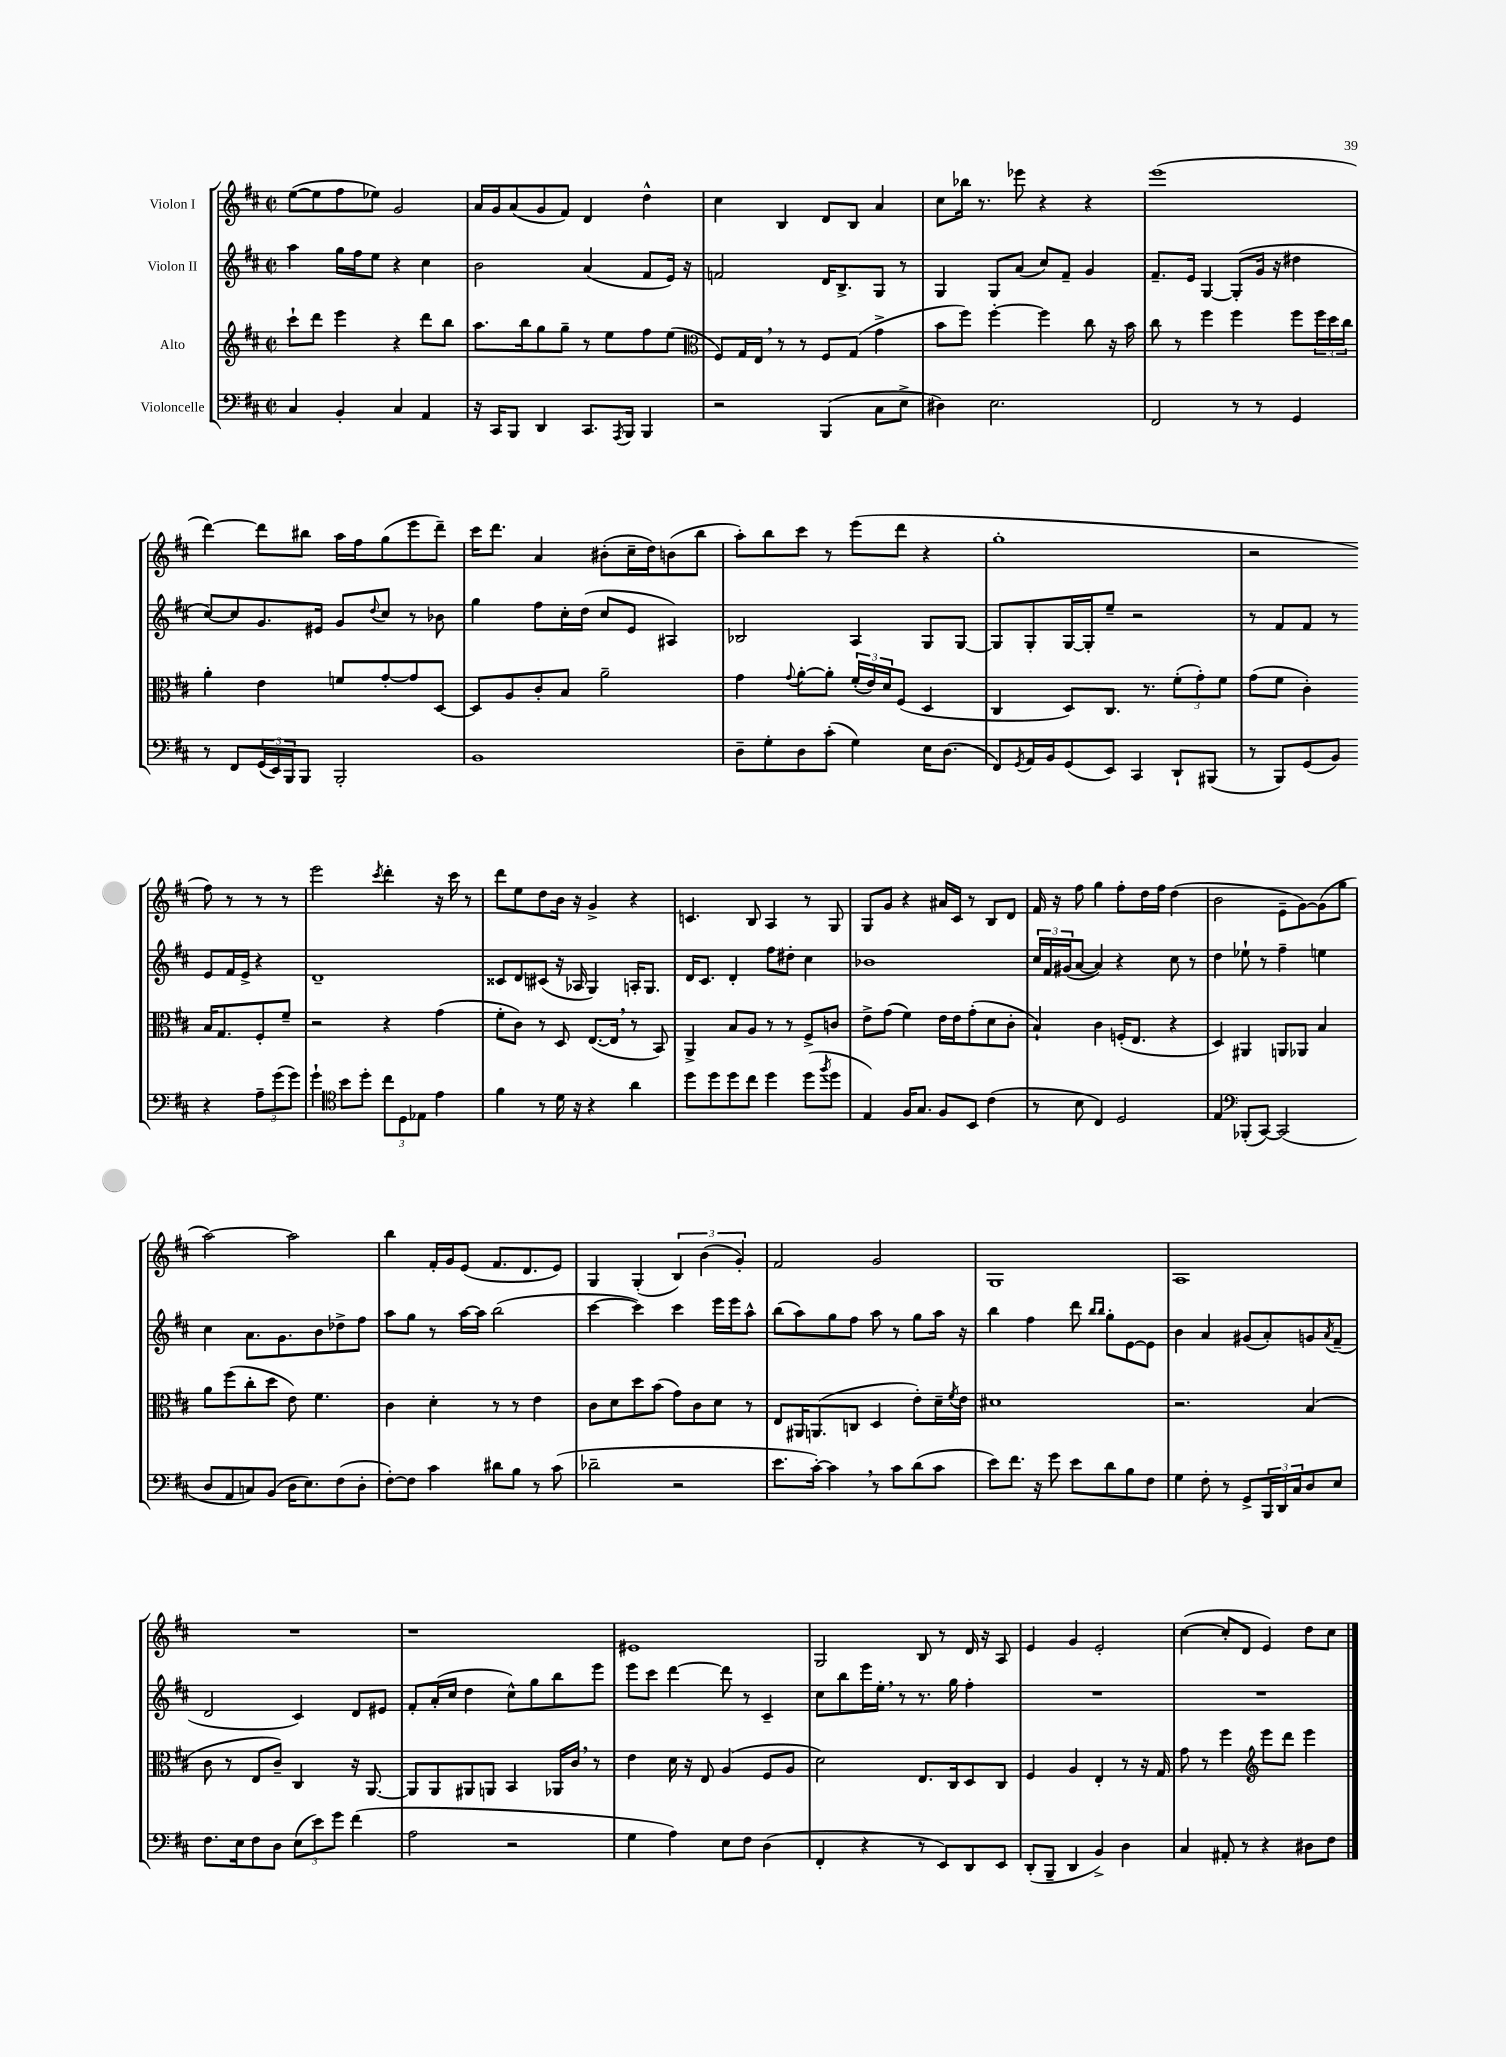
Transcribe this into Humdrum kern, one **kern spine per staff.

**kern	**kern	**kern	**kern
*part4	*part3	*part2	*part1
*staff4	*staff3	*staff2	*staff1
*I"Violoncelle	*I"Alto	*I"Violon II	*I"Violon I
*clefF4	*clefG2	*clefG2	*clefG2
*k[f#c#]	*k[f#c#]	*k[f#c#]	*k[f#c#]
*M2/2	*M2/2	*M2/2	*M2/2
*met(c|)	*met(c|)	*met(c|)	*met(c|)
=46	=46	=46	=46
4C#/	8ccc#`\L	4aa\	([8ee\L
.	8ddd\J	.	8ee\]
4BB'/	4eee\	16gg\LL	8ff#\
.	.	16ff#\J	.
.	.	8ee\J	8ee-X\J)
4C#/	4r	4r	2g/
4AA/	8ddd\L	4cc#\	.
.	8bb\J	.	.
=47	=47	=47	=47
16r	8.aa\L	2b\	16a/LL
16CC#/KL	.	.	16g/J
8BBB/J	.	.	(8a/
.	16bb\k	.	.
4DD/	8gg\	.	8g/
.	8gg~\J	.	8f#/J)
8.CC#/L	8r	(4a/	4d/
.	8ee\L	.	.
8qAAA/	.	.	.
16BBB/Jk	.	.	.
4BBB/	8ff#\	8f#/L	4dd^^\
.	(8ee\J	16e/Jk)	.
.	.	16r	.
=48	=48	=48	=48
*	*clefC3	*	*
2r	8F#/L)	2fn/	4cc#\
.	16G/L	.	.
.	16E,/JJ	.	.
.	8r	.	4B/
.	8r	.	.
(4BBB/	8F#/L	16d/KL	8d/L
.	.	8.B^/	.
.	(8G/J	.	8B/J
8C#\L	4g^\	8G/J	4a/
8E^\J	.	8r	.
=49	=49	=49	=49
4D#X\)	8b\L	4G/	8cc#\L
.	8ff#\J)	.	16bb-X\Jk
.	.	.	8.r
2.E\	[4ff#'\	8G/L	.
.	.	(8a/J	8eee-X\
.	4ff#\]	8cc#/L)	4r
.	.	8f#~/J	.
.	8cc#\	4g/	4r
.	16r	.	.
.	16b\	.	.
=50	=50	=50	=50
2FF#/	8cc#\	8.f#~/L	(1eee
.	8r	.	.
.	.	16e/Jk	.
.	4ff#\	[4G/	.
8r	4ff#\	(8G'/L]	.
8r	.	16g/Jk	.
.	.	16r	.
4GG/	8ff#\L	4dd#X\	.
.	24ff#\L	.	.
.	24dd\	.	.
.	24cc#\JJ	.	.
!!LO:LB:g=z
=51	=51	=51	=51
8r	4a'\	[8cc#/L)	[4ddd\)
8FF#/L	.	8cc#/]	.
(24GG/L	4e\	8.g/	8ddd\L]
24EE/)	.	.	.
24BBB/J	.	.	.
8BBB/J	.	.	8bb#X\J
.	.	16e#X/Jk	.
2BBB'/	8fn/L	8g/L	16aa\LL
.	.	.	16ff#\J
.	.	8qqdd/	.
.	[8g'/	8cc#/J	(8gg\
.	8g/]	8r	8eee\
.	[8D/J	8b-X\	8ddd~\J)
=52	=52	=52	=52
1BB	8D/L]	4gg\	16ccc#\KL
.	.	.	8.ddd\J
.	8A/	.	.
.	8c#'/	8ff#\L	4a/
.	8B/J	16cc#'\L	.
.	.	(16dd\JJ	.
.	2a~\	8cc#/L	(8b#X'\L
.	.	8e/J	16cc#~\L
.	.	.	16dd\J)
.	.	4A#X/)	(8bn\
.	.	.	8bb\J
=53	=53	=53	=53
8D~\L	4g\	2B-X/	8aa'\L)
8G'\	.	.	8bb\
.	8qqg/	.	.
8D\	[8a'\L	.	8ccc#\J
(8c#'\J	8a'\J]	.	8r
4G\)	(24f#'/LL	4A/	(8eee\L
.	24e/)	.	.
.	24d/J	.	.
.	(8F#/J	.	8ddd\J
16E\KL	4D/	8G/L	4r
(8.D\J	.	.	.
.	.	[8G/J	.
=54	=54	=54	=54
8FF#/L)	4C#/	8G/L]	1gg'
8qGG/	.	.	.
16AA/L	.	8G'/	.
16BB/J	.	.	.
(8GG/	8D/L)	[16G/L	.
.	.	16G'/J]	.
8EE/J)	8.C#/J	8ee~/J	.
4CC#/	.	2r	.
.	8.r	.	.
8DD`/L	(12f#'\L	.	.
.	12g'\)	.	.
(8BBB#X/J	.	.	.
.	12f#\J	.	.
=55	=55	=55	=55
8r	(8g\L	8r	2r
8BBB/L)	8f#\J	8f#/L	.
(8GG/	4c#'\)	8f#/J	.
8BB/J)	.	8r	.
4r	16B/KL	8e/L	8ff#\)
.	8.G/	.	.
.	.	16f#/L	8r
.	.	16e^/JJ	.
12A~\L	8F#'/	4r	8r
(12g\	.	.	.
.	8f#~/J	.	8r
12g\J)	.	.	.
!!LO:LB:g=z
=56	=56	=56	=56
4g`\	2r	1d~	2eee\
*clefC4	*	*	*
8b\L	.	.	.
8dd'\J	.	.	.
.	.	.	8qccc#/
12cc#\L	4r	.	4ddd'\
12D\	.	.	.
12E-X\J	.	.	.
4e\	(4g\	.	16r
.	.	.	16ccc#\
.	.	.	8r
=57	=57	=57	=57
4f#\	8f#'\L	8c##X/L	8ddd\L
.	8c#\J)	8d/	8ee\
8r	8r	(8c#X/J	8dd\
16d\	8D/	16r	16b\Jk
16r	.	16A-X/	16r
4r	([8.E/L	4G/)	4g^/
.	16E,/Jk]	.	.
4a\	8r	16An'/KL	4r
.	.	8.G/J	.
.	8BB/)	.	.
=58	=58	=58	=58
8dd\L	4AA^/	16d/KL	4.cn/
.	.	8.c#/J	.
8dd\	.	.	.
8dd\	8B/L	4d'/	.
8cc#\J	8A/J	.	8B/
4dd\	8r	8ff#\L	4A/
.	8r	8dd#X'\J	.
(8dd\L	8F#^/L	4cc#\	8r
8qff#/	.	.	.
8dd\J	8cn/J	.	8G/
=59	=59	=59	=59
4E/)	8e^\L	1b-X	8G/L
.	(8g\J	.	8g/J
16F#/KL	4f#\)	.	4r
8.G/J	.	.	.
8F#/L	16e\LL	.	16a#X/LL
.	16e\J	.	16c#/JJ
8BB/J	(8g'\	.	8r
(4c#\	8d\	.	8B/L
.	8c#'\J	.	8d/J
=60	=60	=60	=60
8r	4B`/)	24cc#/LL	16f#/
.	.	24f#/	.
.	.	.	16r
.	.	(24g#X/J	.
8B\	.	[8a/J	8ff#\
4C#/)	4c#\	4a/])	4gg\
2D/	(16Fn'/KL	4r	8ff#'\L
.	8.E/J	.	.
.	.	.	16dd\L
.	.	.	16ff#\JJ
.	4r	8cc#\	(4dd\
.	.	8r	.
=61	=61	=61	=61
4E/	4D/)	4dd\	2b\
*clefF4	*	*	*
(8BBB-X'/L	4AA#X/	8ee-X`\	.
[8CC#/J)	.	8r	.
(2CC#/]	8AAn/L	4ff#~\	8e~\L
.	8AA-X/J	.	[8g\)
.	4B/	4een\	(8g\]
.	.	.	8gg\J
!!LO:LB:g=z
=62	=62	=62	=62
8D/L	8a\L	4cc#\	[2aa\)
8AA/	(8ff#\	.	.
8Cn/)	8cc#'\	8.a\L	.
(8BB/J	8dd\J	.	.
.	.	8.g\	.
16D\KL	8e\)	.	2aa\]
8.E\)	.	.	.
.	4.f#\	8b\	.
(8F#\	.	8dd-X^\	.
8D'\J	.	8ff#\J	.
=63	=63	=63	=63
[8F#'\L)	4c#\	8aa\L	4bb\
8F#\J]	.	8gg\J	.
4c#\	4d'\	8r	16f#'/LL
.	.	.	16g/J
.	.	[16aa\LL	(8e/J
.	.	16aa\JJ]	.
8d#X\L	8r	(2bb\	8.f#/L
8B\J	8r	.	.
.	.	.	8.d/
8r	4e\	.	.
(8c#\	.	.	8e/J)
=64	=64	=64	=64
2d-X~\	8c#\L	[4ccc#\	4G/
.	8d\	.	.
.	8dd\	4ccc#\])	(4G'/
.	(8b\J	.	.
2r	8g\L)	4ccc#\	6B/)
.	8c#\	.	.
.	.	.	(6b\
.	8d\J	16eee\LL	.
.	.	16eee\J	.
.	.	.	6g'/)
.	8r	8aa^^\J	.
=65	=65	=65	=65
8.e\L	8E/L	(8bb\L	2f#/
.	16AA#X/K	8aa\)	.
[16c#'\Jk)	(8.AAn/	.	.
4c#,\]	.	8gg\	.
.	8Cn/J	8ff#\J	.
8r	4D/	8aa\	2g/
8c#\L	.	8r	.
(8d\	8e'\L)	8gg\L	.
8c#\J	16d~\L	16aa\Jk	.
.	8qf#/	.	.
.	16e\JJ	16r	.
=66	=66	=66	=66
8e\L)	1d#X	4bb\	1G
8.f#\J	.	.	.
.	.	4ff#\	.
16r	.	.	.
8g\	.	.	.
8e\L	.	8ddd\	.
.	.	16qqbb/LL	.
.	.	16qqbb/JJ	.
8d\	.	8gg'\L	.
8B\	.	[8e\	.
8F#\J	.	8e\J]	.
=67	=67	=67	=67
4G\	2.r	4b\	1A
8F#'\	.	4a/	.
8r	.	.	.
8GG^/L	.	(8g#X/L	.
24BBB/L	.	8a'/)	.
24DD/	.	.	.
24C#/J	.	.	.
8D/	(4B/	8gn/	.
.	.	8qa/	.
8E/J	.	(8f#~/J	.
!!LO:LB:g=z
=68	=68	=68	=68
8.F#\L	8c#\	2d/	1r
.	8r	.	.
16E\k	.	.	.
8F#\	8E/L	.	.
8D\J	8c#~/J)	.	.
(12E\L	4C#/	4c#/)	.
12e\)	.	.	.
12g\J	.	.	.
(4f#\	16r	8d/L	.
.	[8.AA/	.	.
.	.	8e#X/J	.
=69	=69	=69	=69
2A\	8AA/L]	8f#'/L	1r
.	8AA/	(16a'/L	.
.	.	16cc#/JJ	.
.	8AA#X/	4dd\	.
.	8AAn/J	.	.
2r	4BB/	8cc#^^\L)	.
.	.	8gg\	.
.	16AA-X/LL	8bb\	.
.	16c#,/JJ	.	.
.	8r	8eee\J	.
=70	=70	=70	=70
4G\	4e\	8eee\L	1e#X
.	.	8ccc#\J	.
4A\)	16d\	[4ddd\	.
.	16r	.	.
.	8E/	.	.
8E\L	(4A/	8ddd\]	.
8F#\J	.	8r	.
(4D\	8F#/L	4c#~/	.
.	8A/J	.	.
=71	=71	=71	=71
4FF#'/	2d\)	8cc#\L	2G/
.	.	8bb\	.
4r	.	16eee\L	.
.	.	16ee',\JJ	.
.	.	8r	.
8r	8.E/L	8.r	8B/
8EE/L)	.	.	8r
.	16C#/k	16gg\	.
8DD/	8D/	4ff#'\	16d/
.	.	.	16r
8EE/J	8C#/J	.	8A/
=72	=72	=72	=72
(8DD'/L	4F#/	1r	4e/
8BBB~/J	.	.	.
4DD/	4A/	.	4g/
4BB^/)	4E'/	.	2e'/
4D\	8r	.	.
.	16r	.	.
.	16G/	.	.
=73	=73	=73	=73
4C#/	8g\	1r	([4cc#\
.	8r	.	.
8AA#X'/	4ff#\	.	8cc#'/L]
8r	.	.	8d/J
*	*clefG2	*	*
4r	8eee\L	.	4e/)
.	8ddd\J	.	.
8D#X\L	4eee\	.	8dd\L
8F#\J	.	.	8cc#\J
==	==	==	==
*-	*-	*-	*-
